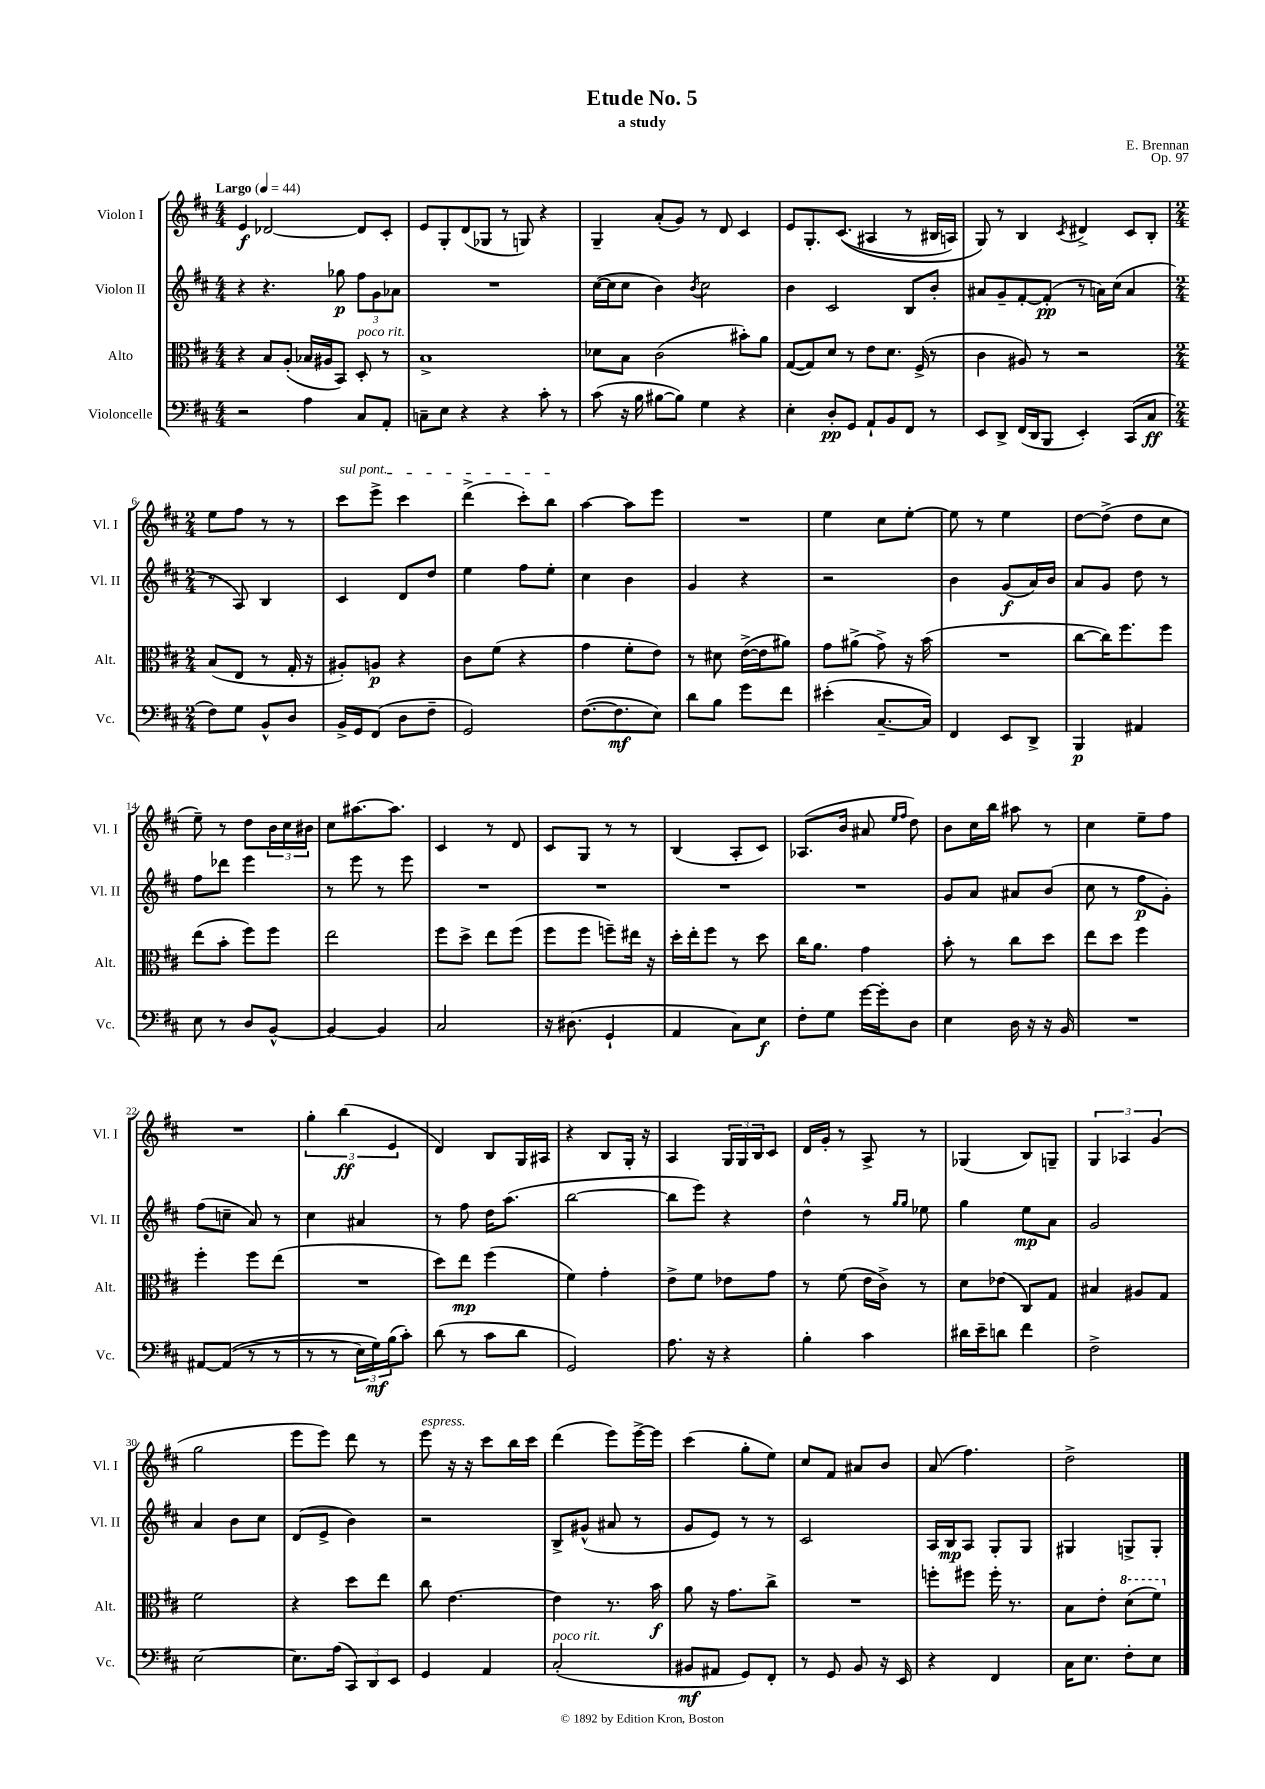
\header { title = "Etude No. 5" composer = "E. Brennan" subtitle = "a study" opus = "Op. 97" }
<<
\new StaffGroup <<
\new Staff = "s0" \with { instrumentName = "Violon I" shortInstrumentName = "Vl. I" } {
    \clef treble \key d \major \numericTimeSignature \time 4/4 \tempo "Largo" 4 = 44
    e'4\f des'2~ des'8 cis'8-. |
    e'8 g8-. d'8( ges8 r8 g8) r4 |
    g4-- a'8-.( g'8) r8 d'8 cis'4 |
    e'8 g8.-. cis'8.(\( ais4 r8 bis16 a16) |
    g8\) r8 b4 \acciaccatura { cis'8 } dis'4-> cis'8 b8-. |
    \numericTimeSignature \time 2/4 e''8 fis''8 r8 r8 |
    \once \override TextSpanner.bound-details.left.text = \markup { \italic "sul pont." } cis'''8\startTextSpan e'''8-> cis'''4 |
    d'''4->( cis'''8-.) b''8\stopTextSpan |
    a''4~ a''8 e'''8 |
    R2 |
    e''4 cis''8 e''8~-. |
    e''8 r8 e''4 |
    d''8~ d''8->( d''8 cis''8 |
    e''8--) r8 d''8 \tuplet 3/2 { b'16 cis''16 bis'16 } |
    cis''8 ais''8.~ ais''8. |
    cis'4 r8 d'8 |
    cis'8 g8 r8 r8 |
    b4( a8-. cis'8) |
    aes8.( b'16 ais'8 \grace { e''16 fis''16 } d''8) |
    b'8 cis''16 b''16 ais''8 r8 |
    cis''4 e''8-- fis''8 |
    R2 |
    \tuplet 3/2 { g''4-. b''4\ff( e'4 } |
    d'4) b8 g16 ais16 |
    r4 b8 g16-. r16 |
    a4 \tuplet 3/2 { g16 g16 b16 } cis'8 |
    d'16 g'16-. r8 a8-> r8 |
    ges4( b8) g8-- |
    \tuplet 3/2 { g4 aes4 g'4( } |
    g''2 |
    e'''8 e'''8) d'''8 r8 |
    e'''8^\markup { \italic "espress." } r16 r16 cis'''8 b''16 cis'''16 |
    d'''4( e'''8) e'''16~-> e'''16 |
    cis'''4( g''8-. e''8) |
    cis''8 fis'8 ais'8 b'8 |
    a'8( fis''4.) |
    d''2-> \bar "|." |
}
\new Staff = "s1" \with { instrumentName = "Violon II" shortInstrumentName = "Vl. II" } {
    \clef treble \key d \major \numericTimeSignature \time 4/4
    r4 r4. ges''8\p \tuplet 3/2 { fis''8 g'8 aes'8 } |
    R1 |
    cis''16~( cis''16 cis''8 b'4) \acciaccatura { b'8 } cis''2 |
    b'4 cis'2 b8 b'8-. |
    ais'8 g'8-- fis'8~-. fis'8-.\pp( r8 a'16) cis''16( a'4 |
    \numericTimeSignature \time 2/4 r8 a8) b4 |
    cis'4 d'8 d''8 |
    e''4 fis''8 e''8-. |
    cis''4 b'4 |
    g'4 r4 |
    r2 |
    b'4 g'8\f( a'16) b'16 |
    a'8 g'8 d''8 r8 |
    fis''8 des'''8 e'''4 |
    r8 e'''8 r8 e'''8 |
    R2 |
    R2 |
    R2 |
    R2 |
    g'8 a'8 ais'8 b'8( |
    cis''8 r8 fis''8\p g'8-.) |
    fis''8( c''8-- a'8) r8 |
    cis''4 ais'4 |
    r8 fis''8 d''16 a''8.( |
    b''2~ |
    b''8 e'''8) r4 |
    d''4-^ r8 \grace { g''16 g''16 } ees''8 |
    g''4 e''8\mp a'8 |
    g'2 |
    a'4 b'8 cis''8 |
    d'8( e'8-> b'4) |
    r2 |
    b8-> gis'8-^( ais'8 r8 |
    g'8 e'8) r8 r8 |
    cis'2 |
    a16 b16\mp a8 g8-. g8 |
    gis4 g8-> g8-. \bar "|." |
}
\new Staff = "s2" \with { instrumentName = "Alto" shortInstrumentName = "Alt." } {
    \clef alto \key d \major \numericTimeSignature \time 4/4
    r4 b8 a8-.( bes16 ais16 b,8) d8-.^\markup { \italic "poco rit." } r8 |
    b1-> |
    des'8 b8 cis'2( bis'8-.) a'8 |
    g8~( g8) d'8 r8 e'8 d'8. fis16->( r8 |
    cis'4 ais8) r8 r2 |
    \numericTimeSignature \time 2/4 b8( e8 r8 g16-. r16 |
    ais8-.) a8\p r4 |
    cis'8 fis'8( r4 |
    g'4 fis'8-. e'8) |
    r8 dis'8 e'16~->( e'16 ais'8) |
    g'8 ais'8->( g'8->) r16 b'16( |
    R2 |
    cis''8~ cis''16) fis''8. fis''8 |
    e''8( b'8-. fis''8) fis''8 |
    e''2 |
    fis''8 d''8-> e''8 fis''8( |
    fis''8 fis''8 f''8--) eis''16 r16 |
    d''16-. e''16-. fis''8 r8 d''8 |
    cis''16 a'8. g'4 |
    b'8-. r8 cis''8 d''8 |
    e''8 d''8 fis''4 |
    fis''4-. fis''8 e''8( |
    R2 |
    d''8) e''8\mp fis''4( |
    fis'4) g'4-. |
    e'8-> fis'8 ees'8 g'8 |
    r8 fis'8( e'16 cis'16->) r8 |
    d'8 ees'8( cis8) g8 |
    bis4 ais8 g8 |
    fis'2 |
    r4 d''8 e''8 |
    cis''8 e'4.~ |
    e'4 r8. b'16\f |
    a'8 r16 g'8. cis''8-> |
    R2 |
    f''8-. fis''8 fis''16-. r8. |
    b8 e'8-. \ottava #1 d''8( fis''8) \ottava #0 \bar "|." |
}
\new Staff = "s3" \with { instrumentName = "Violoncelle" shortInstrumentName = "Vc." } {
    \clef bass \key d \major \numericTimeSignature \time 4/4
    r2 a4 cis8 a,8-. |
    c8-- e8 r4 r4 cis'8-. r8 |
    cis'8( r16 b16 bis8~ bis8) g4 r4 |
    e4-. d8-.\pp g,8 a,8-! b,8 fis,8 r8 |
    e,8 d,8-> fis,16( d,16 b,,8 e,4-.) cis,8( cis8\ff |
    \numericTimeSignature \time 2/4 fis8) g8 b,8-^ d8 |
    b,16-> g,16 fis,8( d8 fis8-- |
    g,2) |
    fis8.~( fis8.\mf e8) |
    d'8 b8 g'8 fis'8 |
    eis'4-.( cis8.~-- cis16) |
    fis,4 e,8 d,8-> |
    b,,4\p ais,4 |
    e8 r8 d8 b,8~-^ |
    b,4~ b,4 |
    cis2 |
    r16 dis8.( g,4-! |
    a,4 cis8) e8\f |
    fis8-. g8 g'16~ g'16-. d8 |
    e4 d16 r16 r16 b,16 |
    R2 |
    ais,8~ ais,8(\( r8 r8 |
    r8 r8 \tuplet 3/2 { e16) g16\mf\) b16( } cis'8-.) |
    d'8( r8 cis'8 d'8 |
    g,2) |
    a8. r16 r4 |
    b4-. cis'4 |
    dis'16 e'16-- d'8 fis'4 |
    fis2-> |
    e2~ |
    e8. a16( \tuplet 3/2 { cis,8) d,8 e,8 } |
    g,4 a,4 |
    cis2-.^\markup { \italic "poco rit." }( |
    bis,8\mf ais,8 g,8) fis,8-. |
    r8 g,8 b,8 r16 e,16 |
    r4 fis,4 |
    cis16 e8. fis8-. e8 \bar "|." |
}
>>
>>
